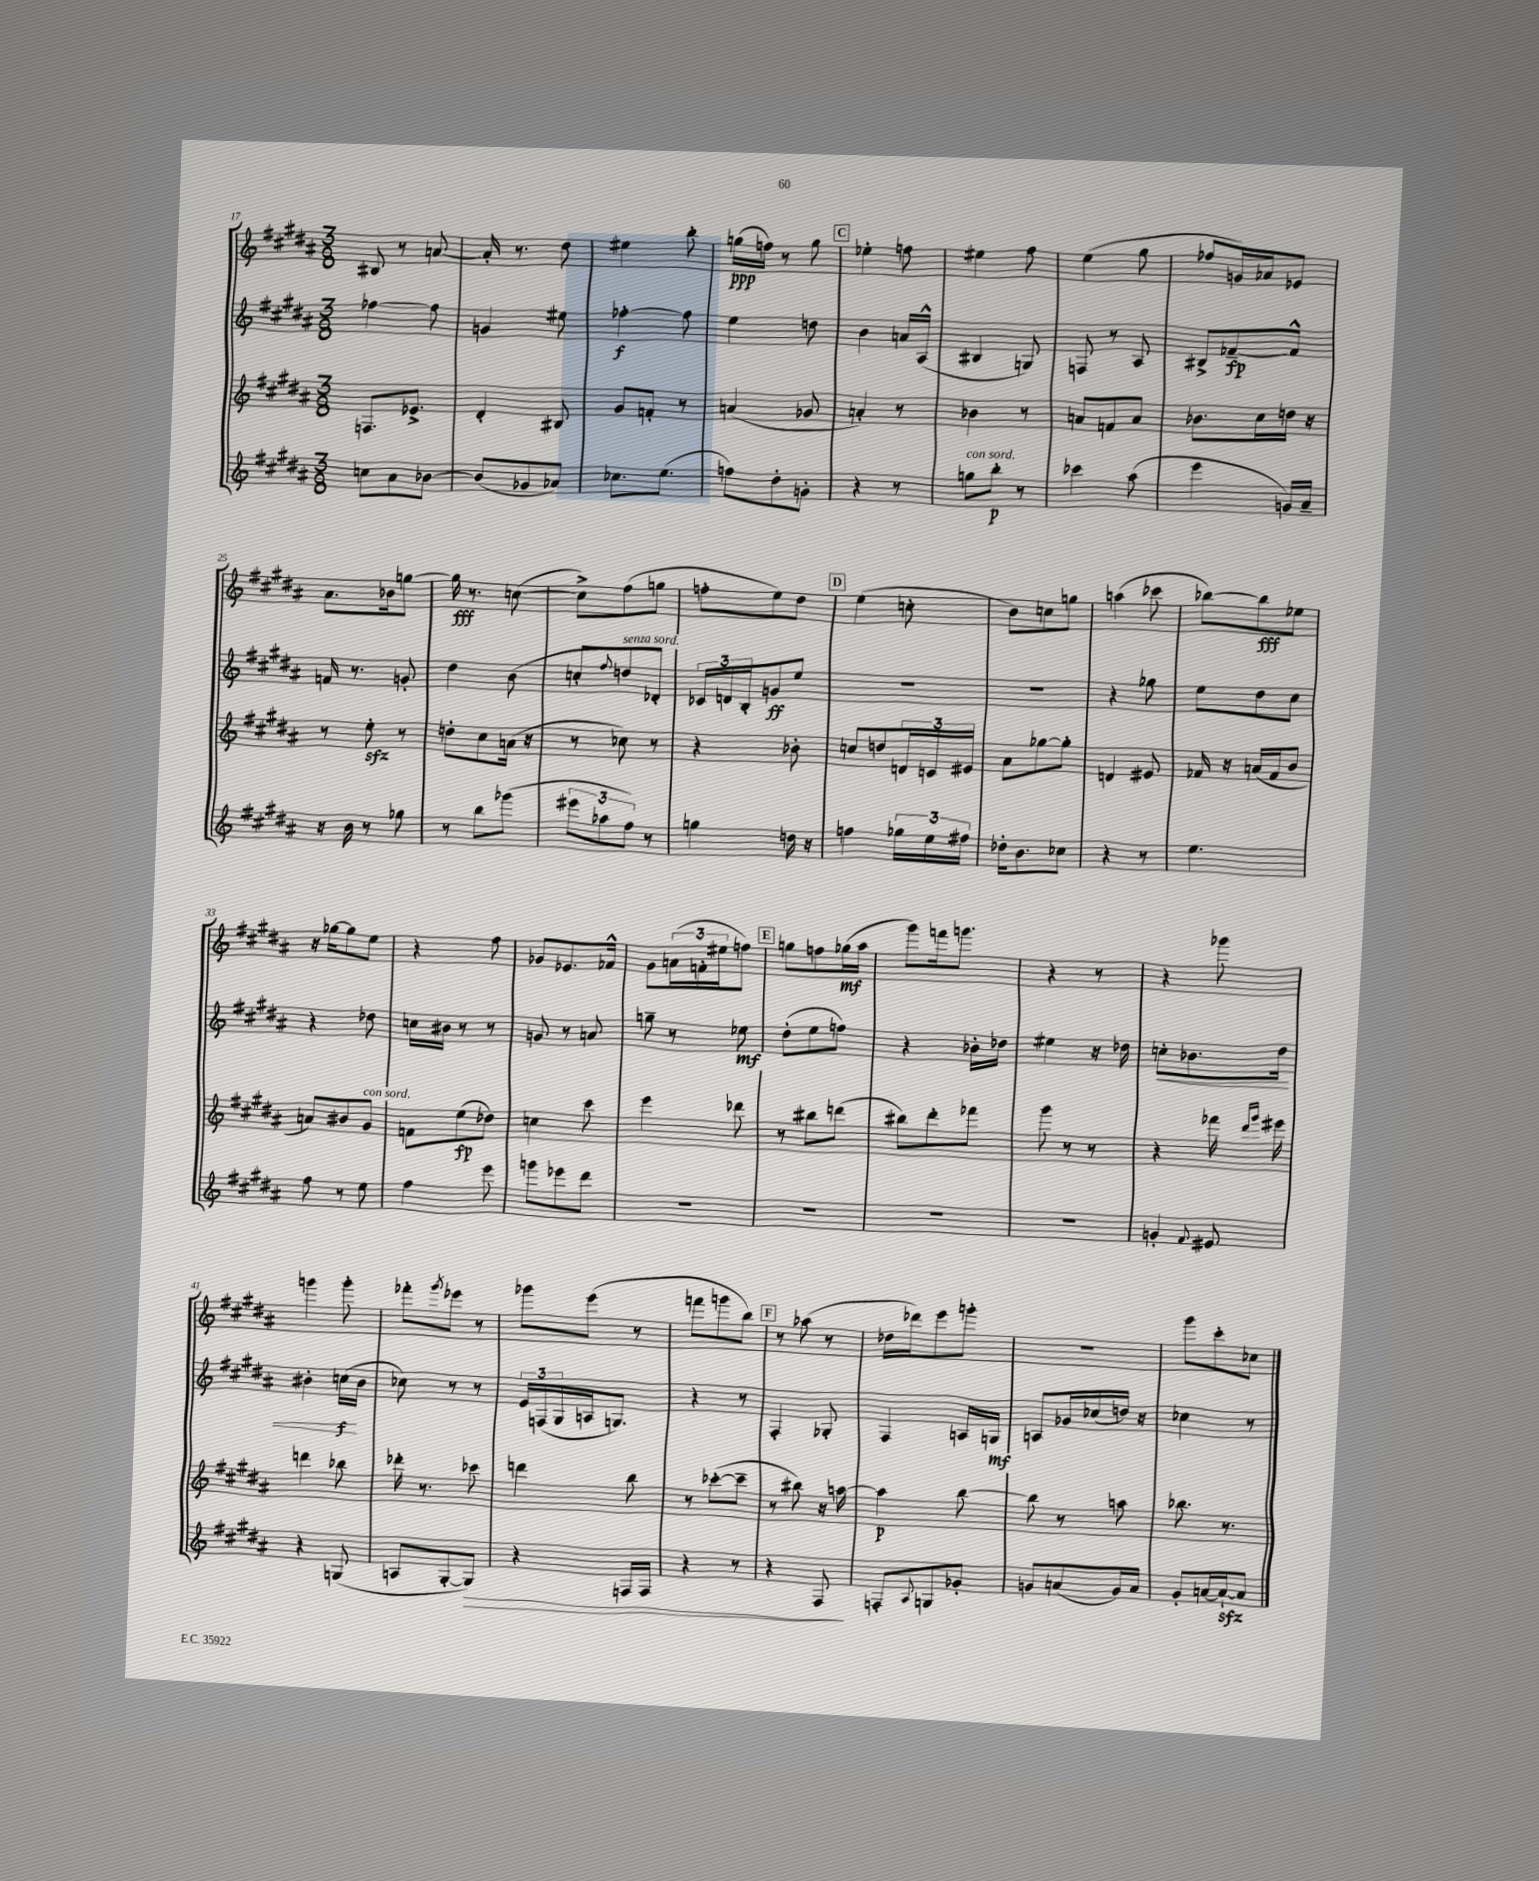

**kern	**kern	**kern	**kern
*staff4	*staff3	*staff2	*staff1
*clefG2	*clefG2	*clefG2	*clefG2
*k[f#c#g#d#a#]	*k[f#c#g#d#a#]	*k[f#c#g#d#a#]	*k[f#c#g#d#a#]
*M3/8	*M3/8	*M3/8	*M3/8
8cc	8.F	[4ff-	8B#
8a#	.	.	8r
.	8.e-^	.	.
[8b-	.	8ff-]	[8a
=	=	=	=
(8b-]	4d#'	4g	16a']
.	.	.	8.r
8g-	.	.	.
8a-)	8B#	8ee#	8dd#
=	=	=	=
8.cc-	8g#	[4ff-'	4ee#
.	8f'	.	.
(8.ee	.	.	.
.	8r	8ff-]	8bb'
=	=	=	=
8ff)	(4a	4ee	(16gg
.	.	.	16ff)
8dd#'	.	.	8r
8g'	8g-	8dd	8gg
=	=	=	=
4r	4a')	4b	4ee-'
8r	8r	16a	8ff
.	.	(16A#^^	.
=	=	=	=
8gg	4b-	4B#	4ee#
8bb'	.	.	.
8r	8r	8G)	8ff#
=	=	=	=
4ccc-	8a	8F	(4ee
.	8f	8r	.
(8aa#	8a	8A#	8gg#
=	=	=	=
4eee	8.b-	8B#^	8ff-
.	.	[8f-~	16g)
.	16cc#	.	16a-
16g)	16dd	8f-^^]	8e-
16a#~	16r	.	.
=	=	=	=
16r	8r	16f	8.a#
16b	.	8.r	.
8r	8ee'	.	.
.	.	.	16b-
8gg-	8r	8g'	[8gg
=	=	=	=
8r	8dd'	4dd#	16gg]
.	.	.	8.r
8bb	8cc#	.	.
(8ggg-	(16a	(8b	([8cc
.	16r	.	.
=	=	=	=
12eee#	8r	8cc'	8cc^])
12aa-	.	.	.
.	.	8qqff#	.
.	8cc-)	8dd	(8ff#
12ff#)	.	.	.
8r	8r	8d-')	8gg
=	=	=	=
4gg	4r	24c-	8ff'
.	.	24d	.
.	.	24B'	.
.	.	8g	8ee)
16dd	8b-'	8ee	8dd#
16r	.	.	.
=	=	=	=
4ff	8cc	4.r	(4ee
.	8dd	.	.
24gg-	24d	.	8cc'
24ee	24c	.	.
24ff#	24e#	.	.
=	=	=	=
16dd-'	8a#	4.r	8b)
8.b	.	.	.
.	[8gg-	.	8cc
8cc-	8gg-']	.	8gg
=	=	=	=
4r	4d	4r	(4aa
8r	8e#	8gg-	8ccc-
=	=	=	=
4.ee	16f-	8ee	[8bb-)
.	16r	.	.
.	(16a	8dd#	8bb-]
.	16f-	.	.
.	8b	8cc#	8ee-
=	=	=	=
8ff#	8a)	4r	16r
.	.	.	[16gg-
8r	8b#	.	8gg-]
8ee	8g#	8dd-	8ee
=	=	=	=
4ff#	8f	16cc	4r
.	.	16b#	.
.	(8ee	8r	.
8eee	8dd-)	8r	8ff#
=	=	=	=
8ggg	4cc	8g	8g-
8eee-	.	8r	8.e-
8ddd#	8ccc#	8a	.
.	.	.	16f-^^
=	=	=	=
4.r	4eee	8gg~	8g#
.	.	8r	(24a
.	.	.	24f'
.	.	.	24ee#
.	8ddd-	8ee-	8ff)
=	=	=	=
4.r	8r	(8dd#'	8gg
.	8bb#	8ee	8ff
.	(8ddd	8ff)	(16gg-
.	.	.	16aa#
=	=	=	=
4.r	8bb#)	4r	8ggg#)
.	8ddd#'	.	16fff
.	.	.	8.ggg
.	8fff-	16b-'	.
.	.	16dd-	.
=	=	=	=
4.r	8ggg#	4ee#	4r
.	8r	.	.
.	8r	16r	8r
.	.	16dd-	.
=	=	=	=
4g'	4r	8cc'	4r
.	.	8.b-	.
8qqf#	.	.	.
8e#	16fff-	.	8ggg-
.	16qqddd#	.	.
.	16qqggg#	.	.
.	16eee#	16dd#	.
=	=	=	=
4r	4ddd	4b#'	4ggg
(8G	8bb-	(16cc	8ggg'
.	.	16b#	.
=	=	=	=
8A	16ddd-'	8cc-)	8fff-'
.	8.r	.	.
.	.	.	8qggg#
[8G#'	.	8r	8eee-
8G#])	8ccc-	8r	8r
=	=	=	=
4r	4ddd	24e	8ggg-
.	.	(24F	.
.	.	24G#	.
.	.	16A	(8eee
.	.	8.G)	.
16F	8bb	.	8r
16F	.	.	.
=	=	=	=
4r	8r	4r	8fff
.	([8ccc-'	.	8ggg
8r	8ccc-~]	8r	8bb)
=	=	=	=
4r	8r	4F#'	8r
.	8bb#)	.	(8aa-
8F#	16r	8G-'	8r
.	[16aa	.	.
=	=	=	=
8F'	4aa]	4F#	16dd-
.	.	.	16ddd-)
8qqA#	.	.	.
8G	.	.	8eee
8g-'	[8bb	16A	8ggg'
.	.	16G	.
=	=	=	=
8g	8bb]	8A	4.r
(8a	8r	16g-	.
.	.	(16cc-	.
16g)	8aa	16dd)	.
16a	.	16r	.
=	=	=	=
8g#'	8.bb-	4cc-	8ggg#
[16a	.	.	8ccc#'
16a`_	8.r	.	.
8a]	.	8r	8cc-
==	==	==	==
*-	*-	*-	*-
